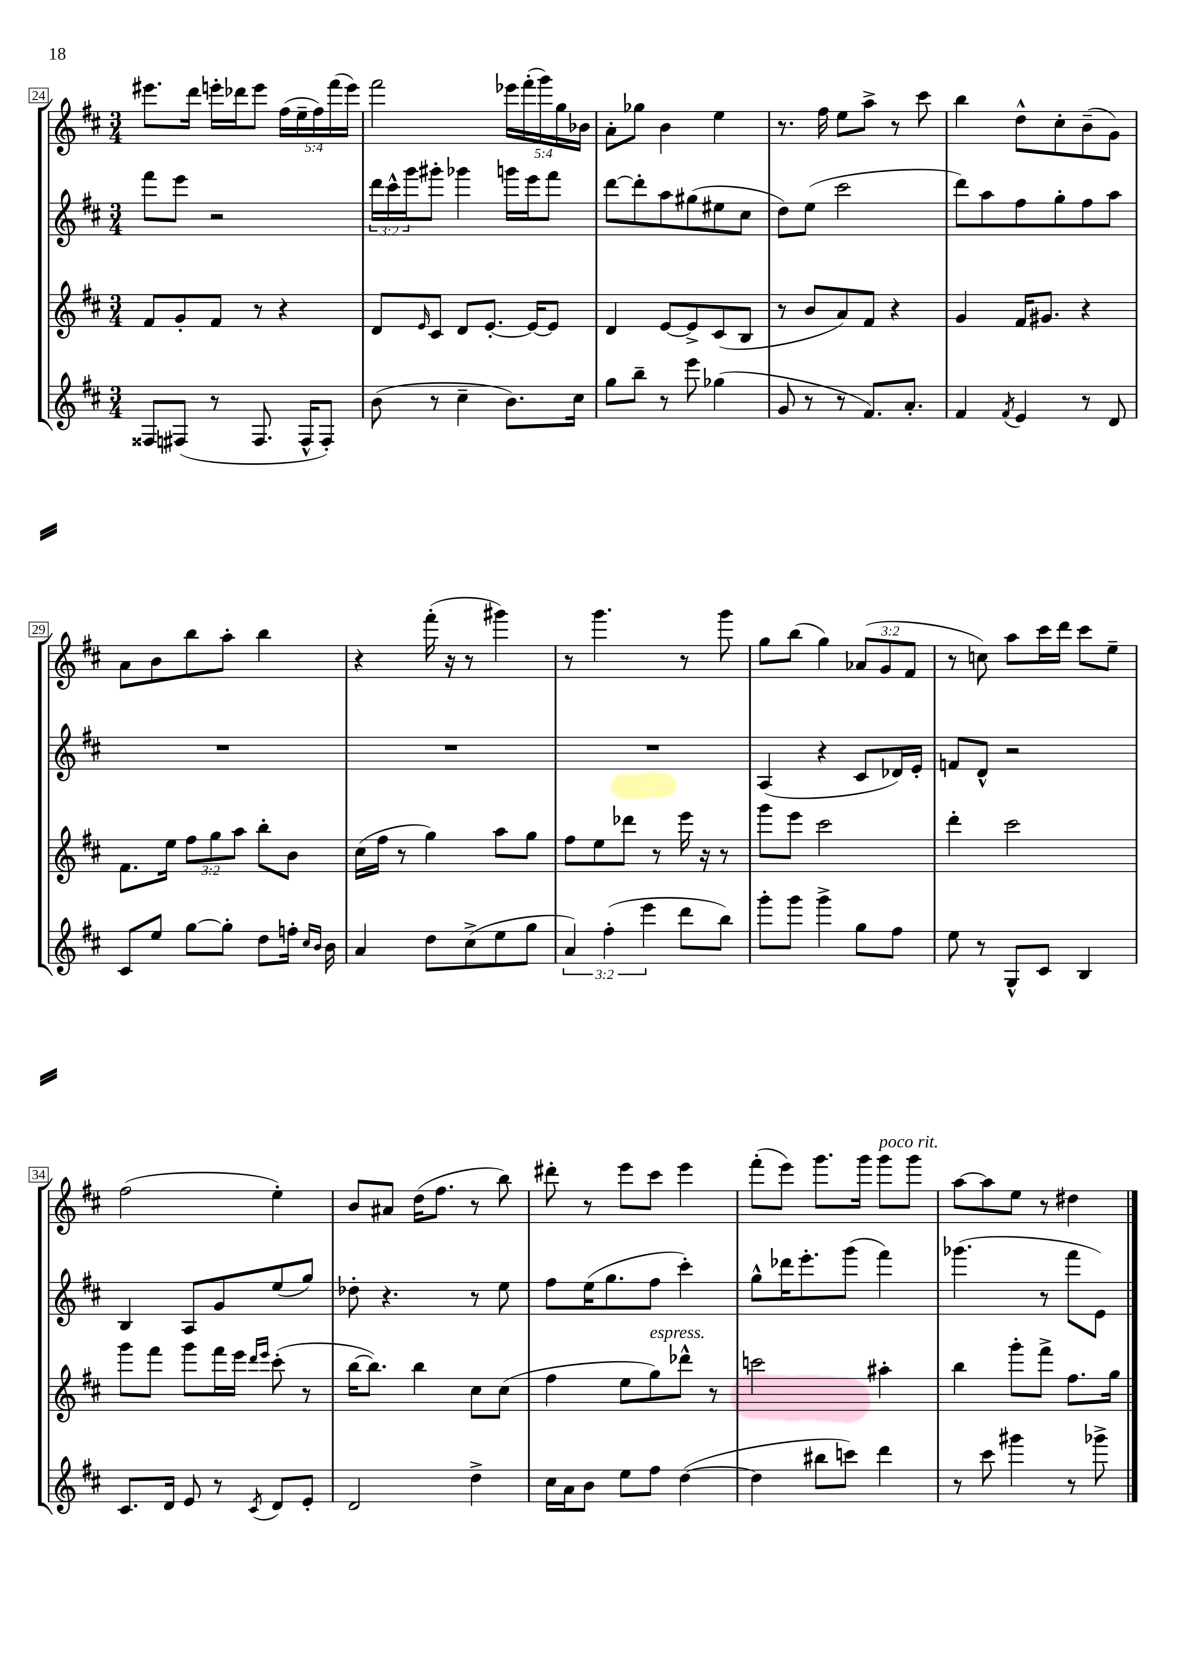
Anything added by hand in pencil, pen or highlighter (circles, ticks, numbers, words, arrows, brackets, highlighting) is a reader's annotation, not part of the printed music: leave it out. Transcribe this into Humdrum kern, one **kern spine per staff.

**kern	**kern	**kern	**kern
*staff4	*staff3	*staff2	*staff1
*clefG2	*clefG2	*clefG2	*clefG2
*k[f#c#]	*k[f#c#]	*k[f#c#]	*k[f#c#]
*M3/4	*M3/4	*M3/4	*M3/4
8F##	8f#	8fff#	8.eee#
(8F#	8g'	8eee	.
.	.	.	16ddd
8r	8f#	2r	16eee'
.	.	.	16ddd-
8.F#	8r	.	8eee
.	4r	.	(20ff#
.	.	.	20ee~
16F#^^	.	.	.
.	.	.	20ff#)
8F#')	.	.	.
.	.	.	(20fff#
.	.	.	20eee)
=	=	=	=
(8b	8d	24ddd	2fff#
.	.	24ccc#^^	.
.	.	24ggg	.
.	16qqe	.	.
8r	8c#	8ggg#'	.
4cc#~	8d	4ggg-	.
.	[8.e'	.	.
8.b)	.	16ggg	20eee-
.	.	.	(20fff#'
.	16e_	16eee	.
.	.	.	20ggg)
.	8e]	8fff#	.
.	.	.	20gg
16cc#	.	.	.
.	.	.	20b-
=	=	=	=
8gg	4d	[8ddd	8a'
8bb~	.	8ddd']	8gg-
8r	[8e	8aa	4b
8eee	8e^]	(8gg#	.
(4gg-	(8c#	8ee#	4ee
.	8B	8cc#	.
=	=	=	=
8g	8r	8dd)	8.r
8r	8b	(8ee	.
.	.	.	16ff#
8r	8a)	2ccc#	8ee
8.f#)	8f#	.	8aa^
.	4r	.	8r
8.a'	.	.	.
.	.	.	8ccc#
=	=	=	=
4f#	4g	8ddd)	4bb
.	.	8aa	.
8qf#	.	.	.
4e	16f#	8ff#	8dd^^
.	8.g#	.	.
.	.	8gg'	8cc#'
8r	4r	8ff#	(8b~
8d	.	8aa	8g)
=	=	=	=
8c#	8.f#	2.r	8a
8ee	.	.	8b
.	16ee	.	.
[8gg	12ff#	.	8bb
.	12gg	.	.
8gg']	.	.	8aa'
.	12aa	.	.
8dd	8bb'	.	4bb
16ff'	8b	.	.
16qqcc#	.	.	.
16qqb	.	.	.
16b	.	.	.
=	=	=	=
4a	(16cc#	2.r	4r
.	16ff#	.	.
.	8r	.	.
8dd	4gg)	.	(16fff#'
.	.	.	16r
(8cc#^	.	.	8r
8ee	8aa	.	4ggg#)
8gg	8gg	.	.
=	=	=	=
6a)	8ff#	2.r	8r
.	8ee	.	4.ggg
(6ff#'	.	.	.
.	8ddd-	.	.
6eee	.	.	.
.	8r	.	.
8ddd	16eee	.	8r
.	16r	.	.
8bb)	8r	.	8ggg
=	=	=	=
8ggg'	8ggg	(4A	8gg
8ggg	8eee	.	(8bb
4ggg^	2ccc#	4r	4gg)
8gg	.	8c#	(12a-
.	.	.	12g
8ff#	.	16d-)	.
.	.	.	12f#
.	.	16e'	.
=	=	=	=
8ee	4ddd'	8f	8r
8r	.	8d^^	8cc)
8G^^	2ccc#	2r	8aa
8c#	.	.	16ccc#
.	.	.	16ddd
4B	.	.	8ccc#
.	.	.	8ee~
=	=	=	=
8.c#	8ggg	4B	(2ff#
.	8fff#	.	.
16d	.	.	.
8e	8ggg	8A	.
8r	16fff#	8g	.
.	16eee	.	.
.	16qqddd	.	.
8qc#	16qqeee	.	.
8d	(8ccc#'	(8ee	4ee')
8e'	8r	8gg)	.
=	=	=	=
2d	[16bb	8dd-'	8b
.	8.bb])	.	.
.	.	4.r	8a#
.	4bb	.	(16dd
.	.	.	8.ff#
4dd^	8cc#	8r	8r
.	(8cc#	8ee	8bb)
=	=	=	=
16cc#	4ff#	8ff#	8ddd#'
16a	.	.	.
8b	.	(16ee	8r
.	.	8.gg	.
8ee	8ee	.	8eee
8ff#	8gg)	8ff#	8ccc#
([4dd	8ddd-^^	4ccc#')	4eee
.	8r	.	.
=	=	=	=
4dd]	2ccc	8gg^^	(8fff#'
.	.	16ddd-	8eee)
.	.	8.eee'	.
8bb#	.	.	8.ggg
8ccc)	.	(8ggg	.
.	.	.	16ggg
4ddd	4aa#'	4fff#)	8ggg
.	.	.	8ggg
=	=	=	=
8r	4bb	(4.ggg-	[8aa
8ccc#	.	.	8aa]
4ggg#	8ggg'	.	8ee
.	8fff#^	8r	8r
8r	8.ff#	8fff#	4dd#
8ggg-^	.	8e)	.
.	16gg	.	.
==	==	==	==
*-	*-	*-	*-
